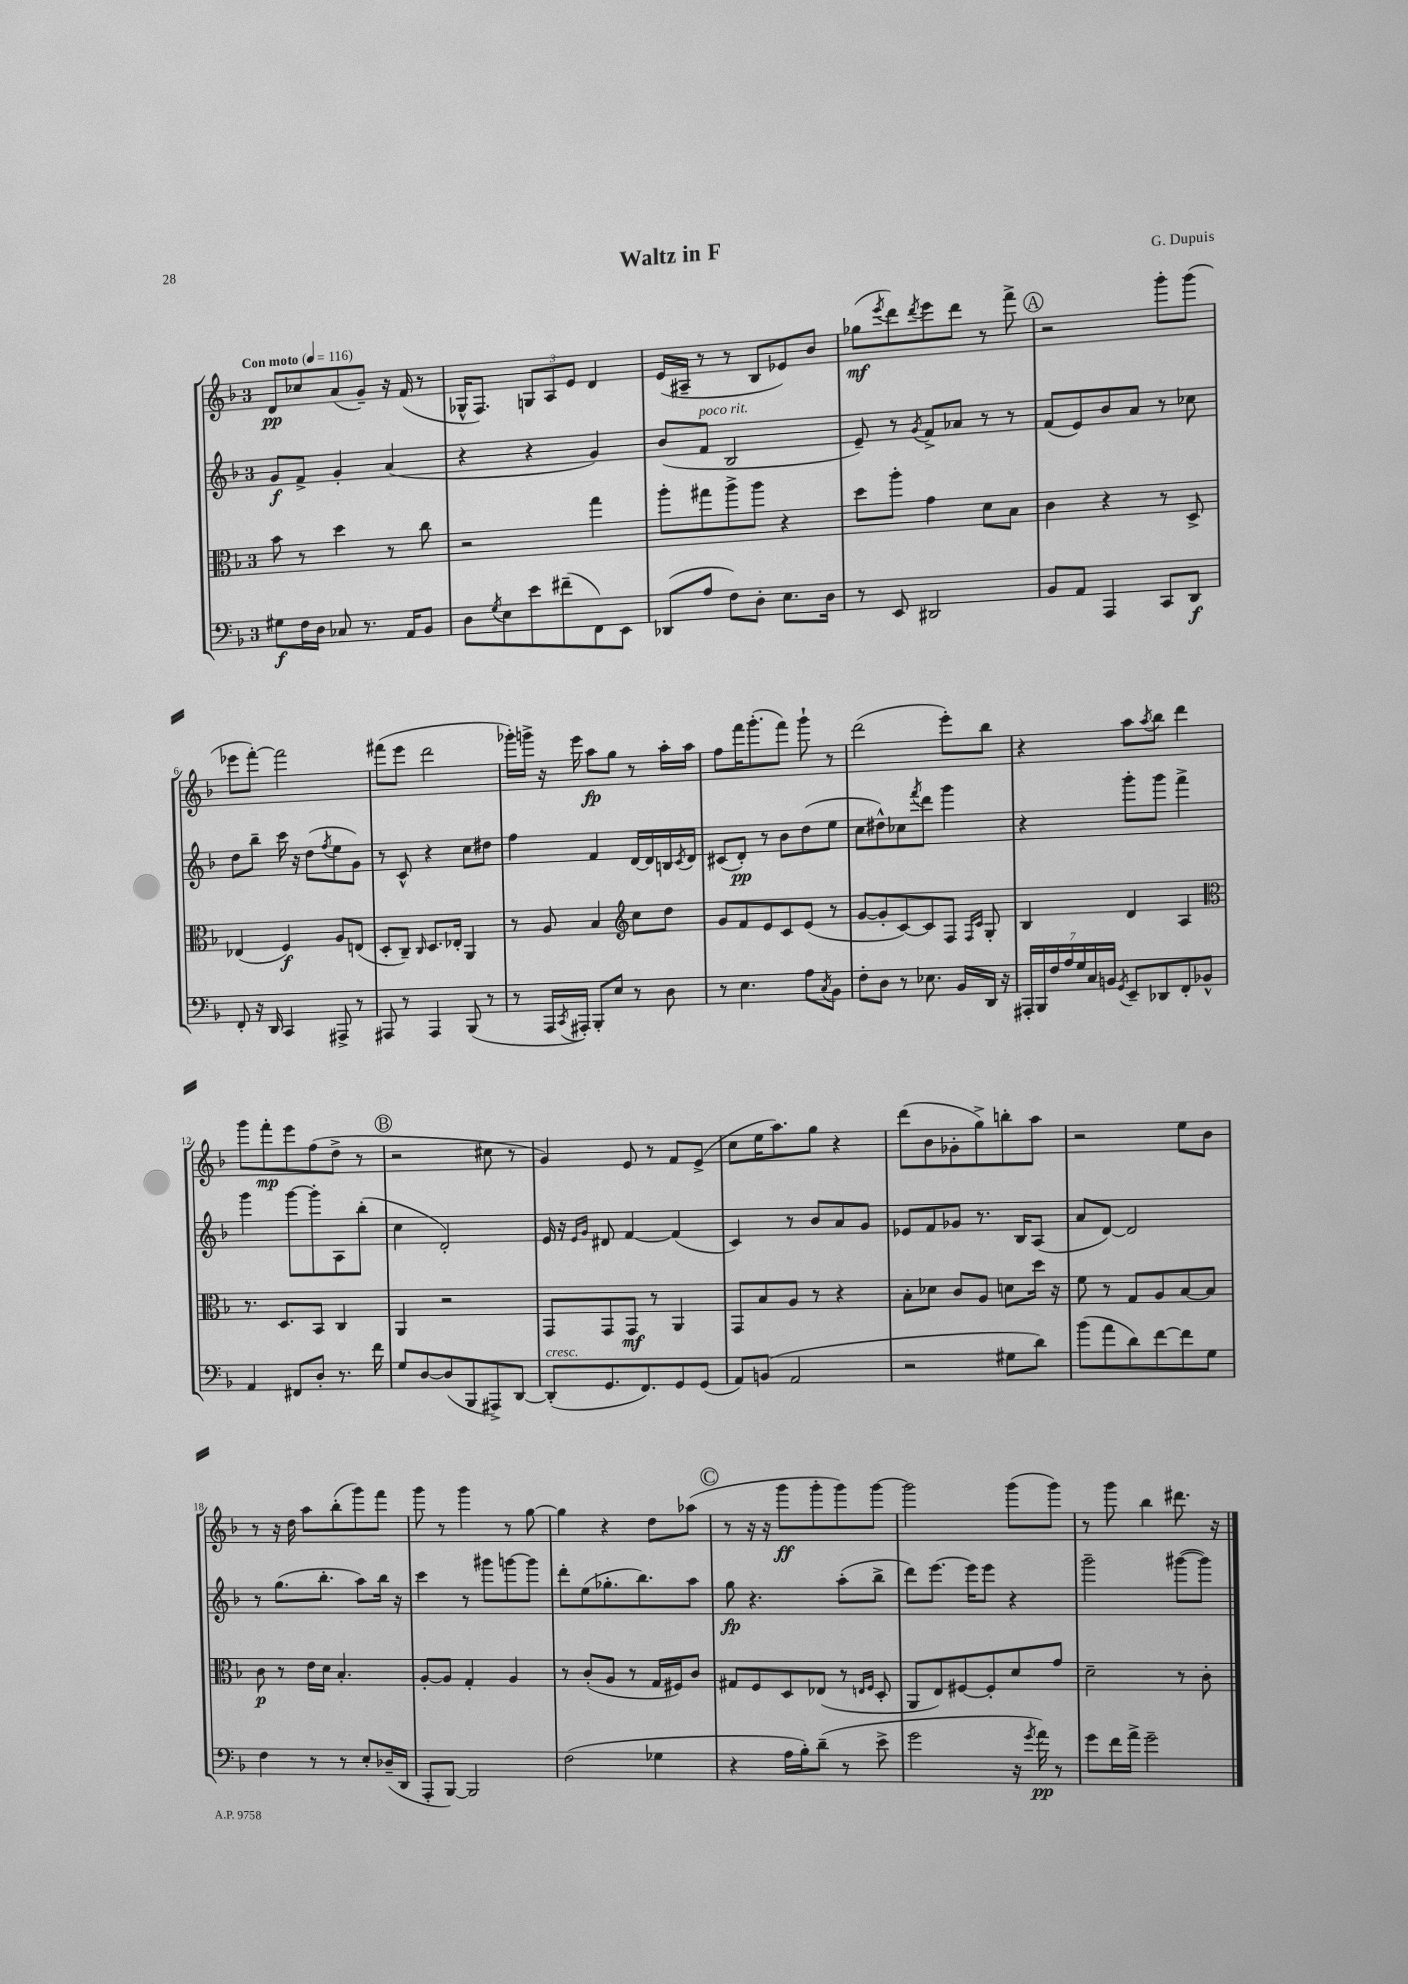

**kern	**kern	**kern	**kern
*staff4	*staff3	*staff2	*staff1
*clefF4	*clefC3	*clefG2	*clefG2
*k[b-]	*k[b-]	*k[b-]	*k[b-]
*M3/4	*M3/4	*M3/4	*M3/4
*MM116	*MM116	*MM116	*MM116
8G#	8b-	8g	8d
16F	8r	8f^	8cc-
16D	.	.	.
8C-	4dd	4g'	(8a
8.r	.	.	8g~)
.	8r	(4a	16r
16AA	.	.	(16f
8BB-	8cc	.	8r
=	=	=	=
8D	2r	4r	16G-^^
.	.	.	8.F)
8qG	.	.	.
8E	.	.	.
8e	.	4r	12G
.	.	.	12A
(8f#~	.	.	.
.	.	.	12e
8FF)	4gg	4g)	4d
8EE	.	.	.
=	=	=	=
(8DD-	8aa'	(8b-	(16e
.	.	.	16A#~
8A	8gg#	8f	8r
8F)	8aa^	2B-	8r
8D'	8aa	.	8B-
8.E	4r	.	8e-)
.	.	.	8b-
16D	.	.	.
=	=	=	=
8r	8dd	8e~)	(8gg-
.	.	.	8qeee
8EE	8aa'	8r	8ddd)
.	.	8qg	8qddd
2DD#	4g	8f^	8eee
.	.	8a-	8ddd
.	8d	8r	8r
.	8B-	8r	8fff^
=	=	=	=
8BB-	4c	(8f	2r
8AA	.	8e)	.
4AAA	4r	8b-	.
.	.	8a	.
8CC	8r	8r	8ggg'
8DD	8D^	8cc-	(8ggg
=	=	=	=
8FF'	(4E-	8dd	8eee-
16r	.	8bb-~	[8fff')
16DD	.	.	.
4CC	4F)	16ccc	2fff]
.	.	16r	.
.	.	(8dd	.
.	.	8qff	.
8AAA#^	8A	8ee	.
8r	(8E	8g)	.
=	=	=	=
8AAA#	8D'	8r	(8fff#
8r	8C~)	8c^^	8eee
.	16qqC	.	.
4AAA#	8.D	4r	2ddd
.	16E-'	.	.
(8BBB-	4AA	8cc	.
8r	.	8dd#	.
=	=	=	=
8r	8r	4ff	16ggg-')
.	.	.	16ggg^
16AAA	8A	.	16r
8qCC	.	.	.
16AAA#')	.	.	16eee
8BBB-'	4B-	4f	8aa
8E	.	.	8gg
*	*clefG2	*	*
8r	8cc	[16d	8r
.	.	16d]	.
8D	8dd	16B	16aa'
.	.	8qc	.
.	.	16d	16aa
=	=	=	=
8r	8g	(8c#	8ff
4.E	8f	8d')	16fff
.	.	.	(8.ggg'
.	8e	8r	.
.	8c	8b-	8fff)
8A	(8e	(8dd	8ggg`
8qC	.	.	.
8BB-	8r	8ee	8r
=	=	=	=
8F'	[8g	8cc	(2ddd
8D	8g']	8dd#^^)	.
8r	[8c)	8cc-	.
.	.	8qfff	.
8.E-	8c]	8ddd	.
.	8F	4ggg	8eee')
16BB-	.	.	.
.	16qqF	.	.
.	16qqc	.	.
16DD	8G'	.	8bb-
16r	.	.	.
=	=	=	=
28AAA#'	4B-	4r	4r
28BBB-	.	.	.
28F	.	.	.
28A	.	.	.
28G	.	.	.
28C	.	.	.
28BB	.	.	.
8qGG	.	.	.
8EE~	4d	8ggg'	8aa
.	.	.	8qaa
8DD-	.	8ggg	8bb-
8FF'	4A	4fff^	4ddd
8BB-^^	.	.	.
=	=	=	=
*	*clefC3	*	*
4AA	8.r	4ggg	8ggg
.	.	.	8fff'
.	8.D	.	.
8FF#	.	[8ggg	8eee
8D'	8BB-	8ggg']	(8ff
8.r	4C	8A	8dd^
.	.	(8bb-'	8r
16f	.	.	.
=	=	=	=
8G	4AA	4cc	2r
[8D	.	.	.
(8D]	2r	2d')	.
8BBB-	.	.	.
8AAA#^)	.	.	8cc#
[8DD	.	.	8r
=	=	=	=
(8DD']	8GG	16e	4g)
.	.	16r	.
.	.	16qqe	.
.	.	16qqg	.
8.GG	8GG	8d#	.
.	8GG	[4f	8e
8.FF)	.	.	.
.	8r	.	8r
8GG	4AA	(4f]	8f
(8GG	.	.	(8e^
=	=	=	=
8AA)	8GG	4c)	8cc
(8BB	8B-	.	16ee
.	.	.	8.aa)
2AA	8A	8r	.
.	8r	8b-	8gg
.	4r	8a	4r
.	.	8g	.
=	=	=	=
2r	8B-'	8e-	(8ddd
.	8d-	8f	8b-
.	8c	8g-	8g-'
.	8A	8.r	8gg^)
8G#	8d	.	8bb'
.	.	16B-	.
8d)	16dd	(8A	8aa
.	16r	.	.
=	=	=	=
(8b-	8f	8a	2r
8a	8r	[8d)	.
8d)	8G	2d]	.
[8f	8A	.	.
8f]	[8B-	.	8ee
8G	8B-]	.	8b-
=	=	=	=
4F	8c	8r	8r
.	8r	(8.gg	16r
.	.	.	16dd
8r	16e	.	8aa
.	16d	8.bb-'	.
8r	4.B-'	.	(8bb-'
8E'	.	8aa)	8ggg)
(16D-~	.	16bb-	8fff
16DD	.	16r	.
=	=	=	=
8AAA'	[8A'	4ccc	8ggg
[8BBB-)	8A]	.	8r
2BBB-]	4G'	8r	4ggg
.	.	8ggg#	.
.	4A	[8ggg	8r
.	.	8ggg]	[8gg
=	=	=	=
(2F	8r	8ddd'	4gg]
.	(8c'	(8ee	.
.	8A	8.gg-'	4r
.	8r	.	.
.	.	8.bb-)	.
4G-	16G	.	8dd
.	16F#)	.	.
.	8c	8aa	(8aa-
=	=	=	=
4r	8G#	8gg	8r
.	8F	4.r	16r
.	.	.	16r
16A	8D	.	8ggg
16B-')	.	.	.
(8d~	(8E-	.	8ggg'
8r	8r	(8aa'	8ggg)
.	16qqE	.	.
.	16qqF	.	.
8e^	8D'	8bb-^	[8ggg
=	=	=	=
2g	8AA	8ddd)	2ggg]
.	8E)	[8.eee	.
.	[8F#	.	.
.	.	16eee]	.
.	8F#']	8eee	.
16r	8d	4r	(8ggg
8qg	.	.	.
16a)	.	.	.
8r	8g	.	8ggg)
=	=	=	=
8g	2d~	2ggg~	8r
16f	.	.	8ggg
16a^	.	.	.
2g~	.	.	4bb-
.	8r	([8ggg#	8.ddd#
.	8c'	8ggg#])	.
.	.	.	16r
==	==	==	==
*-	*-	*-	*-
